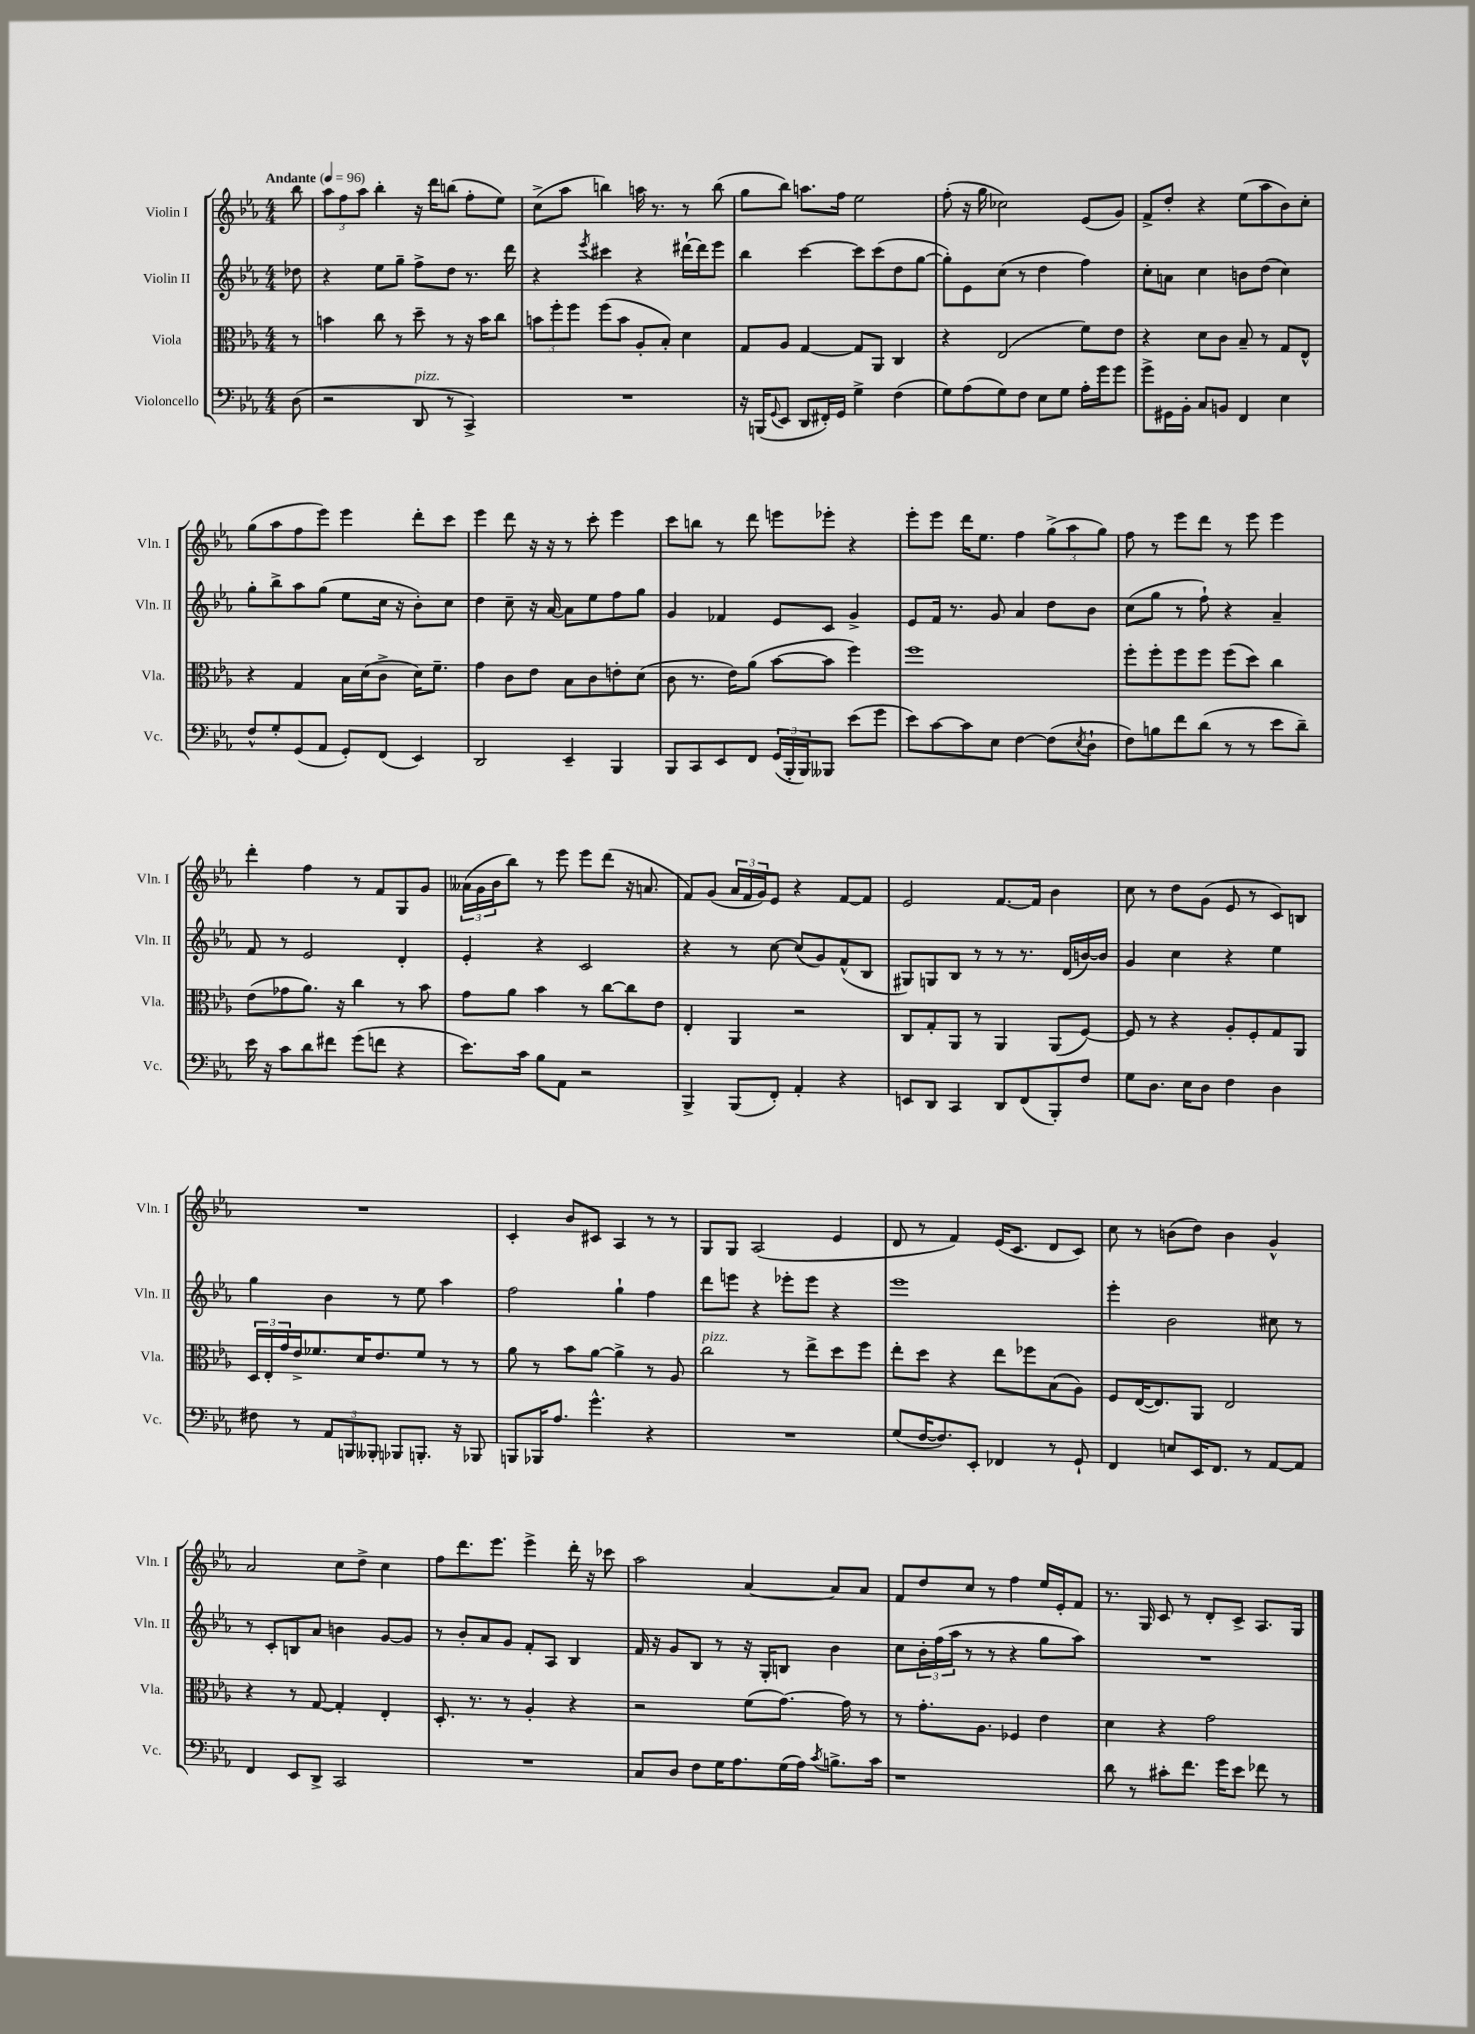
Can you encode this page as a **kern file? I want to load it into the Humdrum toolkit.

**kern	**kern	**kern	**kern
*staff4	*staff3	*staff2	*staff1
*clefF4	*clefC3	*clefG2	*clefG2
*k[b-e-a-]	*k[b-e-a-]	*k[b-e-a-]	*k[b-e-a-]
*M4/4	*M4/4	*M4/4	*M4/4
*MM96	*MM96	*MM96	*MM96
(8D	8r	8dd-	8bb-
=	=	=	=
2r	4b	4r	12aa-
.	.	.	12ff
.	.	.	12aa-
.	8cc	8ee-	4bb-'
.	8r	8gg~	.
8DD	8dd~	8ff^	16r
.	.	.	16ddd
8r	8r	8dd	(8bb
4CC^)	16r	8.r	8ff'
.	16b	.	.
.	8cc	.	8ee-)
.	.	16ddd	.
=	=	=	=
1r	12b	4r	(8cc^
.	12ff'	.	.
.	.	.	8aa-
.	12ff	.	.
.	.	8qeee-	.
.	(8ff	4ccc#	4bb)
.	8b	.	.
.	8A-'	4r	16aa
.	.	.	8.r
.	8B-')	.	.
.	4d	[16ddd#`	8r
.	.	16ddd#]	.
.	.	8eee-	(8bb
=	=	=	=
16r	8G	4bb-	8gg
(16BBB	.	.	.
8qqGG	.	.	.
8EE-	8A-	.	8bb-)
8DD	[4G	[4ccc	8.aa
16FF#')	.	.	.
16GG	.	.	16ff
4G^	8G]	8ccc]	2ee-
.	8AA-	(8ccc	.
(4F	4C	8dd	.
.	.	[8gg	.
=	=	=	=
8G)	4r	8gg'])	(8ff'
(8A-	.	8e-	16r
.	.	.	16gg
8G)	(2E-	(8cc	2cc-)
8F	.	8r	.
8E-	.	4dd	.
8G	.	.	.
16A-'	8f)	4ff)	(8e-
16g	.	.	.
8g	8e-	.	8g)
=	=	=	=
8g^	4r	8cc'	8f^
16GG#	.	8a	8dd'
16BB-'	.	.	.
8C	8d	4cc	4r
8BB	8c	.	.
4FF	8B-~	8b	(8ee-
.	8r	(8dd	8aa-
4E-	8G	4cc)	8b-)
.	8E-^^	.	8cc'
=	=	=	=
8F^^	4r	8gg'	(8gg
8G'	.	8bb-^	8aa-
(8GG	4G	8aa-	8ff
8AA-	.	(8gg	8eee-)
8GG')	16B-	8ee-	4eee-
.	(16d	.	.
(8FF	8c^	16cc	.
.	.	16r	.
4EE-)	16d)	8b-')	8ddd'
.	8.f~	.	.
.	.	8cc	8ccc
=	=	=	=
2DD	4g	4dd	4eee-
.	8c	8cc~	8ddd
.	8e-	16r	16r
.	.	[16a-	16r
4EE-~	8B-	8a-]	8r
.	8c	8ee-	8ccc'
4BBB-	8e'	8ff	4eee-
.	(8d	8gg	.
=	=	=	=
8BBB-	8c	4g	8ccc
8CC	8.r	.	8bb
8EE-	.	4f-	8r
.	16e-)	.	.
8FF	(8a-	.	8ddd
(24GG	[8b-	8e-	8eee
24BBB-'	.	.	.
24BBB-)	.	.	.
8BBB--	8b-]	8c	8eee-'
(8e-	4ff)	4g^	4r
8g	.	.	.
=	=	=	=
8e-)	1ff	8e-	8eee-'
[8c	.	16f	8eee-
.	.	8.r	.
8c]	.	.	16ddd
.	.	.	8.ee-
8E-	.	8g	.
[4F	.	4a-	4ff
(8F]	.	8dd	(12gg^
.	.	.	12aa-
8qE-	.	.	.
8D`	.	8b-	.
.	.	.	12gg)
=	=	=	=
8F)	8ff'	(8cc	8ff
8B	8ff'	8gg	8r
8f	8ff	8r	8eee-
(8d	8ff	8ff`)	8ddd
8r	(8ff	4r	8r
8r	8dd)	.	8eee-
8e-	4cc	4a-~	4eee-
8d~)	.	.	.
=	=	=	=
16e-	(8e-	8f	4ddd'
16r	.	.	.
8c	8g-	8r	.
8d	8.a-)	2e-	4ff
8f#	.	.	.
.	16r	.	.
(8g	4cc	.	8r
8f	.	.	8f
4r	8r	4d'	8G
.	8b-	.	8g
=	=	=	=
8.e-)	8g	4e-'	(24a--
.	.	.	24g
.	.	.	24b-
.	8a-	.	8bb-)
16c	.	.	.
8B-	4b-	4r	8r
8AA-	.	.	8eee-
2r	8r	2c	8eee-
.	[8cc	.	(8ddd
.	8cc]	.	16r
.	.	.	8.a
.	8e-	.	.
=	=	=	=
4BBB-^	4E-'	4r	8f)
.	.	.	(8g
(8BBB-	4AA-	8r	24a-
.	.	.	24f
.	.	.	24g)
8FF')	.	[8cc	8e-
4AA-'	2r	(8cc]	4r
.	.	8g)	.
4r	.	(8f^^	[8f
.	.	8B-	8f]
=	=	=	=
8EE	8C	8G#)	2e-
8DD	8G'	8G	.
4CC	8AA-	8B-	.
.	8r	8r	.
8DD	4AA-	8r	[8.f
(8FF	.	8.r	.
.	.	.	16f]
8BBB-')	(8AA-	.	4b-
.	.	(16d	.
8F	[8F)	[16b)	.
.	.	16b]	.
=	=	=	=
8G	8F]	4g	8cc
8.D	8r	.	8r
.	4r	4cc	8dd
16E-	.	.	.
8D	.	.	(8g
4F	8A-'	4r	8e-
.	8F'	.	8r
4D	8G	4ee-	8c)
.	8AA-	.	8B
=	=	=	=
8F#	24D	4gg	1r
.	24E-'	.	.
.	24g	.	.
8r	16e-^	.	.
.	8.f-	.	.
12AA-	.	4b-	.
12BBB	.	.	.
.	16d	.	.
12BBB--'	.	.	.
.	8.e-	.	.
8BBB-	.	8r	.
8.BBB'	8f-	8ee-	.
.	8r	4aa-	.
16r	.	.	.
8BBB-	8r	.	.
=	=	=	=
8BBB	8a-	2ff	4c'
16BBB-	8r	.	.
8.A-	.	.	.
.	8b-	.	8b-
4.g^^	[8a-	.	8c#
.	4a-^]	4gg`	4A-
4r	8r	4ff	8r
.	8A-	.	8r
=	=	=	=
1r	2cc	8ddd	8G
.	.	8eee	8G
.	.	4r	(2A-
.	8r	8eee-'	.
.	8ee-^	8eee-	.
.	8dd	4r	4e-
.	8ff	.	.
=	=	=	=
(8G	8ee-'	1eee-	8d
[16F	8dd	.	8r
8.F])	.	.	.
.	4r	.	4f)
8EE-'	.	.	.
4FF-	8ee-	.	(16e-
.	.	.	8.c
.	8ff-	.	.
8r	(8B-	.	8d
8GG`	8A-)	.	8c)
=	=	=	=
4FF	8F	4eee-'	8cc
.	([16E-	.	8r
.	8.E-])	.	.
8E	.	2b-	(8b
16EE-	8AA-	.	8dd)
8.FF	.	.	.
.	2E-	.	4b
8r	.	.	.
[8AA-	.	8cc#	4g^^
8AA-]	.	8r	.
=	=	=	=
4FF	4r	8r	2a-
.	.	8c'	.
8EE-	8r	8B	.
8DD^	[8G	8a-	.
2CC	4G']	4b	8cc
.	.	.	8dd^
.	4E-'	[8g	4cc
.	.	8g]	.
=	=	=	=
1r	8.D'	8r	8ff
.	.	8b-'	8.ddd
.	8.r	.	.
.	.	8a-	.
.	.	.	8.eee-
.	8r	8g	.
.	4A-'	8f'	4eee-^
.	.	8A-	.
.	4r	4B-	16ddd'
.	.	.	16r
.	.	.	8ccc-
=	=	=	=
8C	2r	16f	2aa-
.	.	16r	.
8D	.	8g	.
8F	.	8B-	.
16G	.	8r	.
8.A-	.	.	.
.	(8f	16r	[4a-
.	.	16G'	.
(16G	[8.g)	8B	.
16A-)	.	.	.
8qc	.	.	.
8.B^	.	4b-	8a-]
.	16g]	.	.
.	8r	.	8a-
16c	.	.	.
=	=	=	=
1r	8r	8cc	8f
.	8.g'	24b-'	8dd
.	.	(24ff	.
.	.	24aa-	.
.	.	8r	8cc
.	8.A-	.	.
.	.	8r	8r
.	4F-	4r	4ff
.	4e-	8gg	16ee-
.	.	.	16e-'
.	.	8aa-)	8f
=	=	=	=
8d	4d	1r	8.r
8r	.	.	.
.	.	.	16G
8c#'	4r	.	8c
8.f	.	.	8r
.	2g	.	8d'
16g	.	.	.
8e-	.	.	8c^
8f-	.	.	8.A-
8r	.	.	.
.	.	.	16G
==	==	==	==
*-	*-	*-	*-
